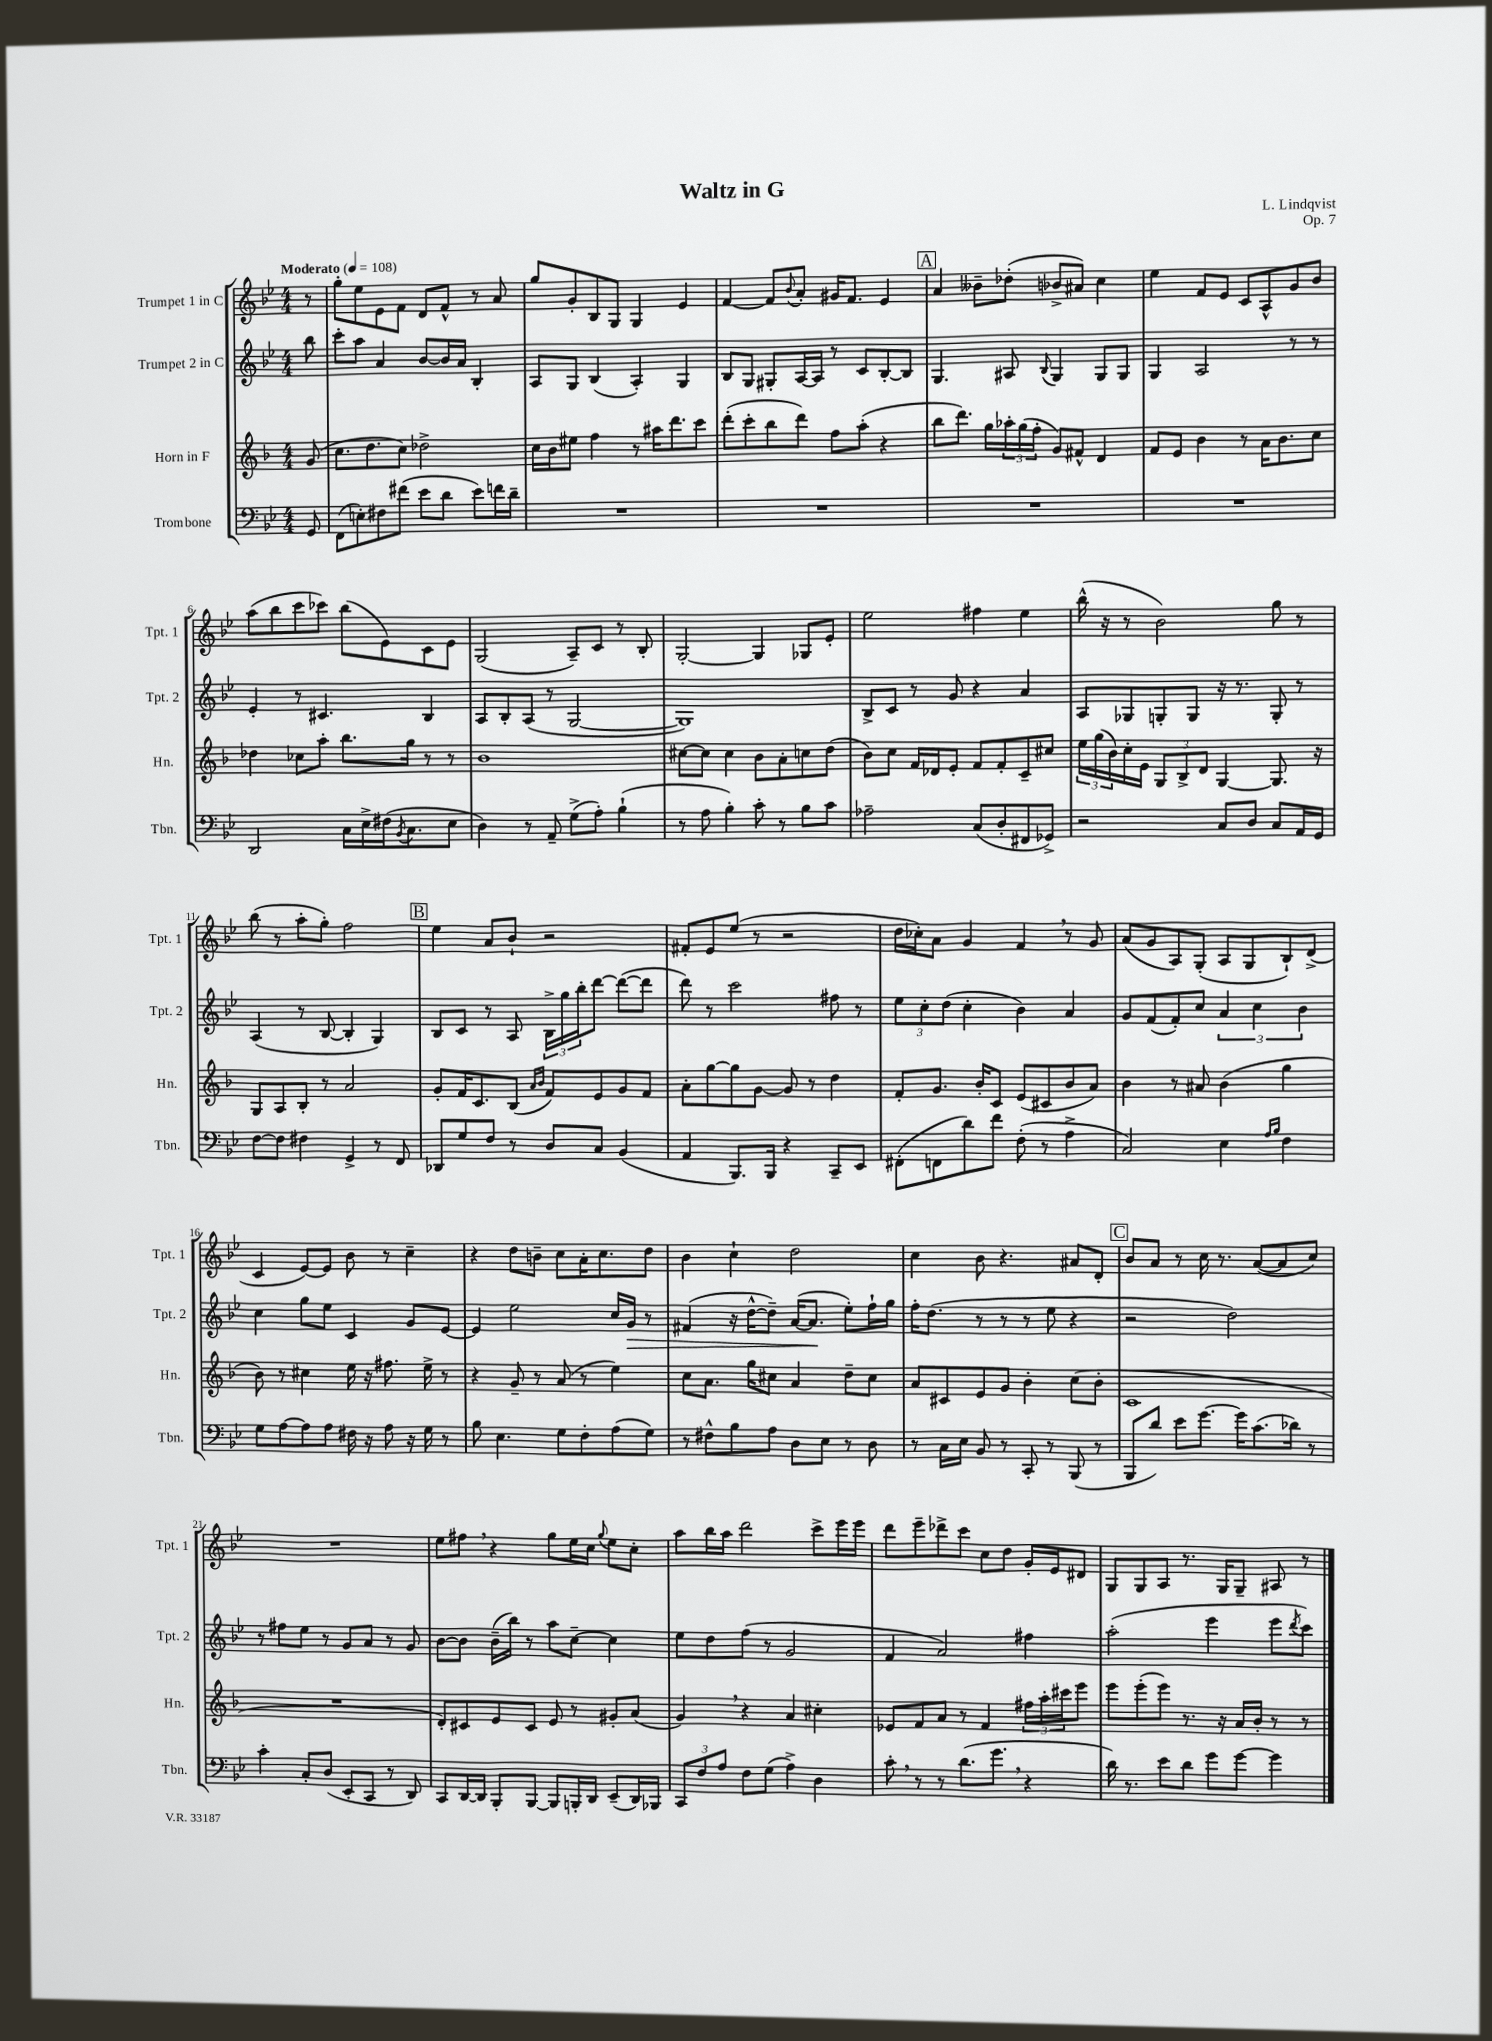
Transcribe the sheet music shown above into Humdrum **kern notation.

**kern	**kern	**kern	**kern
*staff4	*staff3	*staff2	*staff1
*clefF4	*clefG2	*clefG2	*clefG2
*k[b-e-]	*k[b-]	*k[b-e-]	*k[b-e-]
*M4/4	*M4/4	*M4/4	*M4/4
*MM108	*MM108	*MM108	*MM108
8GG	(8g	8bb-	8r
=	=	=	=
(8FF	8.cc	8ccc'	8gg'
8E')	.	8aa	8ee-
.	8.dd	.	.
8F#	.	4a	8e-
(8f#	8cc)	.	8f
8e-	2dd-^	[8b-	8d
8d	.	16b-]	8f^^
.	.	16a	.
8e-)	.	4B-'	8r
16f	.	.	8a
16d~	.	.	.
=	=	=	=
1r	16cc	8A	8gg
.	16b-	.	.
.	8ee#	8G	8g'
.	4ff	(4B-	8B-
.	.	.	8G
.	8r	4A')	4G
.	16aa#	.	.
.	8.ddd	.	.
.	.	4G	4e-
.	8ccc	.	.
=	=	=	=
1r	(8ddd'	8B-	[4f
.	8ccc'	8G	.
.	8bb-	8G#'	8f]
.	.	.	8qqb-
.	8ddd)	[16A	8a'
.	.	16A]	.
.	8ff	8r	16g#
.	.	.	8.f
.	(8aa'	8c	.
.	4r	[8B-'	4e-
.	.	8B-]	.
=	=	=	=
1r	8bb-	4.G	4a
.	8.ddd)	.	.
.	.	.	8b--~
.	16gg	.	.
.	24aa-'	8A#	(8dd-'
.	(24gg	.	.
.	24ff'	.	.
.	.	8qqB-	.
.	8g)	4G	8b-^
.	8f#^^	.	8a#)
.	4d	8G	4cc
.	.	8G	.
=	=	=	=
1r	8f	4G	4ee-
.	8e	.	.
.	4b-	2A	8f
.	.	.	8e-
.	8r	.	8c
.	16a	.	8A^^
.	8.b-	.	.
.	.	8r	8g
.	8cc	8r	8b-
=	=	=	=
2DD	4dd-	4e-'	(8aa
.	.	.	8bb-
.	8cc-	8r	8ccc
.	8aa'	4.c#	8ccc-)
16C	8.bb-	.	(8bb-
16E-^	.	.	.
(16F#	.	.	8e-)
8qBB-	.	.	.
8.C	16gg	.	.
.	8r	4B-	8c
8E-	8r	.	8e-
=	=	=	=
4D)	1b-	8A	(2G
.	.	8B-'	.
8r	.	(8A	.
8AA~	.	8r	.
(8G^	.	[2G	8A~)
8A')	.	.	8c
(4B-`	.	.	8r
.	.	.	8B-'
=	=	=	=
8r	[8cc#	1G])	[2G'
8A	8cc#]	.	.
4B-')	4cc#	.	.
8c'	8b-	.	4G]
8r	8a'	.	.
8B-	8cc	.	8G-
8c	(8dd	.	8e-'
=	=	=	=
2A-~	8b-)	8B-^	2ee-
.	8cc	8c	.
.	16f	8r	.
.	16d-	.	.
.	8e'	8g	.
(8C	8f	4r	4ff#
8D'	8f'	.	.
8FF#	8c~	4a	4ee-
8GG-^)	8cc#	.	.
=	=	=	=
2r	24ee	8A	(16bb-^^
.	(24gg	.	.
.	.	.	16r
.	24b-)	.	.
.	16cc'	8G-	8r
.	16e	.	.
.	12G	8G'	2b-)
.	12B-^	.	.
.	.	8G	.
.	12d	.	.
8C	[4G	16r	.
.	.	8.r	.
8D	.	.	.
8C	8.G]	8G'	8gg
16AA	.	8r	8r
16GG	16r	.	.
=	=	=	=
[8F	8G	(4A	(8bb-
8F]	8A	.	8r
4F#	8B-'	8r	8aa'
.	8r	[8B-	8gg')
4GG^	2a	4B-']	2ff
8r	.	4G)	.
8FF	.	.	.
=	=	=	=
8DD-	8g'	8B-	4ee-
8G	16f	8c	.
.	8.c	.	.
8F	.	8r	8a
8r	(8B-	8A	8b-`
.	16qqa	.	.
.	16qqb-	.	.
8D	8f)	24B-^	2r
.	.	24gg	.
.	.	24bb-'	.
8C	8e	[8ddd	.
(4BB-	8g	(8ddd_	.
.	8f	8ddd]	.
=	=	=	=
4AA	8a'	8ddd)	8f#'
.	[8gg	8r	8e-
8.BBB-)	8gg]	2ccc	(8ee-
.	[8g	.	8r
16BBB-	.	.	.
4r	8g]	.	2r
.	8r	.	.
8CC~	4dd	8ff#	.
8EE-	.	8r	.
=	=	=	=
(8FF#'	8f'	12ee-	16dd
.	.	.	16cc-')
.	.	12cc'	.
8FF	8.g	.	8a
.	.	(12dd	.
8d)	.	4cc'	4g
.	16b-'	.	.
8f	8c	.	.
(8F'	(8e	4b-)	4f
8r	8c#	.	.
4A^	8b-	4a	8r
.	8a)	.	8g
=	=	=	=
2C)	4b-	8g	(8a
.	.	(8f	8g
.	8r	8f')	8A)
.	8a#	8cc	(8G'
4E-	(4b-	6a	8A
.	.	.	8G
.	.	6cc	.
16qqA	.	.	.
16qqB-	.	.	.
4F	4gg	.	8B-`)
.	.	6b-	.
.	.	.	(8d^
=	=	=	=
8G	8b-)	4cc	4c
[8A	8r	.	.
8A]	4cc#	8gg	[8e-)
8A	.	8ee-	8e-]
16F#	16ee	4c	8b-
16r	16r	.	.
8A	8.ff#	.	8r
16r	.	8g	4cc~
16G	16ee^	.	.
8r	8r	[8e-	.
=	=	=	=
8B-	4r	4e-]	4r
4.E-	.	.	.
.	8g~	2ee-	8dd
.	8r	.	8b~
8G	(8a	.	8cc
8F'	8r	.	16a'
.	.	.	8.cc
(8A	4ee)	16cc	.
.	.	16g	.
8G)	.	8r	8dd
=	=	=	=
8r	8cc	(4f#	4b-
8F#^^	8.a	.	.
8B-	.	16r	4cc`
.	16gg	[16dd^^	.
8A	8cc#	8dd~])	.
8D	4a	([16a	2dd
.	.	8.a]	.
8E-	.	.	.
8r	8dd~	8ee-')	.
8D	8cc#	16ff`	.
.	.	16gg	.
=	=	=	=
8r	8a	16ff'	4cc
.	.	(8.dd	.
16C	8c#	.	.
16E-	.	.	.
8BB-	8e	8r	8b-
8r	8g	8r	4.r
8CC'	4b-'	8r	.
8r	.	8ee-	.
(8BBB-	(8cc	4r	8a#
8r	8b-'	.	8d'
=	=	=	=
8BBB-	1c	2r	8b-
8d)	.	.	8a
8e-	.	.	8r
[8.g	.	.	16cc
.	.	.	8.r
.	.	2dd)	.
16g]	.	.	.
(8.c	.	.	([8a
.	.	.	8a]
16d-)	.	.	.
8r	.	.	8cc)
=	=	=	=
4c'	1r	8r	1r
.	.	8ff#	.
8C'	.	8ee-	.
(8D	.	8r	.
8EE-'	.	8g	.
8CC	.	8a	.
8r	.	8r	.
8DD)	.	8g	.
=	=	=	=
8CC	8d')	[8b-	8ee-
[16DD	8c#	8b-]	8ff#
16DD]	.	.	.
8BBB-'	8e	(16b-~	4r
.	.	16bb-)	.
[8BBB-	8c#	8r	.
8BBB-]	8e	8aa	8gg
16BBB'	8r	[8cc~	16ee-
16DD	.	.	16cc
.	.	.	8qqgg
(8EE-~	8g#'	4cc]	8ee-
16DD)	(8a	.	8cc'
16BBB-	.	.	.
=	=	=	=
12CC	4g)	8ee-	8aa
12F	.	.	.
.	.	8dd	16bb-
12A	.	.	.
.	.	.	16aa
8F	4r	(8ff	2ddd
(8G	.	8r	.
4A^)	4a	2g	.
4D	4cc#'	.	8ccc^
.	.	.	16eee-
.	.	.	16eee-
=	=	=	=
8c'	8e-	4f	8ddd
8r	8f	.	8eee-~
8r	8a	2a)	8ddd-^
(8.d	8r	.	8ccc
.	4f	.	8cc
8.g	.	.	.
.	.	.	8dd
4r	24ff#	4ff#	16g'
.	24aa'	.	.
.	.	.	16e-
.	24ccc#	.	.
.	8eee	.	8d#
=	=	=	=
16d)	8eee	(2aa'	8G
8.r	.	.	.
.	(8eee'	.	8G
8e-	8eee)	.	8A
8d	8.r	.	8.r
8g	.	4eee-	.
.	16r	.	16G
[8g	16a	.	8G~
.	16b-'	.	.
4g]	8r	8eee-	8A#
.	.	8qddd	.
.	8r	8ccc)	8r
==	==	==	==
*-	*-	*-	*-
